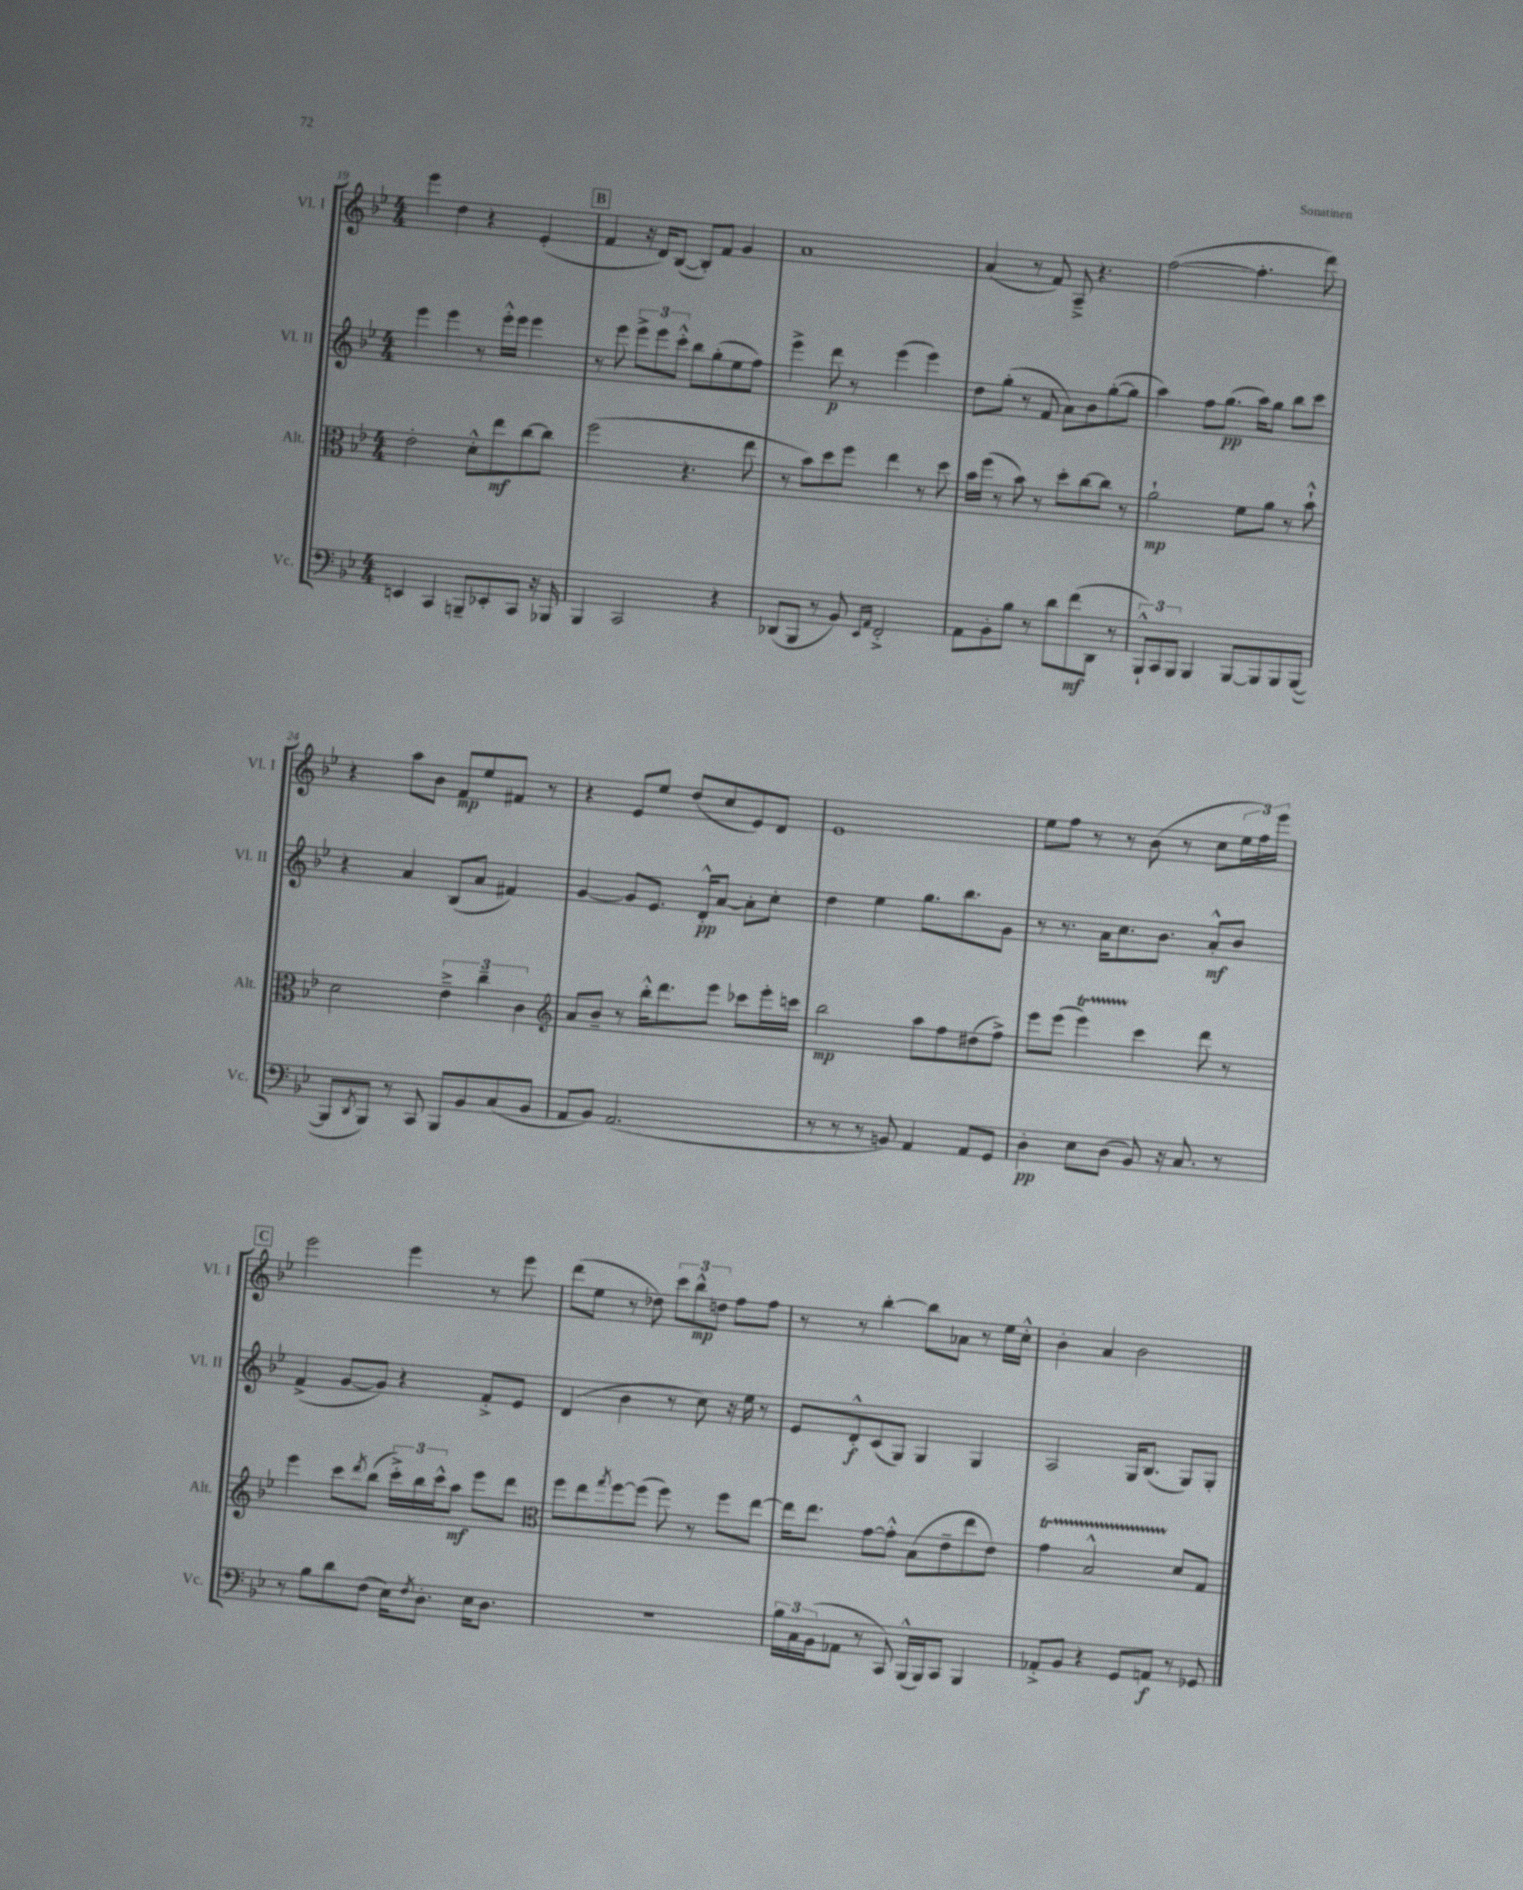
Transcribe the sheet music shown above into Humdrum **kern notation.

**kern	**dynam	**kern	**dynam	**kern	**dynam	**kern	**dynam
*part4	*part4	*part3	*part3	*part2	*part2	*part1	*part1
*staff4	*staff4	*staff3	*staff3	*staff2	*staff2	*staff1	*staff1
*I"Vc.	*	*I"Alt.	*	*I"Vl. II	*	*I"Vl. I	*
*I'Vc.	*	*I'Alt.	*	*I'Vl. II	*	*I'Vl. I	*
*clefF4	*	*clefC3	*	*clefG2	*	*clefG2	*
*k[b-e-]	*	*k[b-e-]	*	*k[b-e-]	*	*k[b-e-]	*
*M4/4	*	*M4/4	*	*M4/4	*	*M4/4	*
=19	=19	=19	=19	=19	=19	=19	=19
4EEn/	.	2e-'\	.	4eee-\	.	4eee-\	.
4CC/	.	.	.	4eee-\	.	4dd\	.
8BBBn~/L	.	8d'^^\L	.	8r	.	4r	.
8EE-X'/	.	8ee-\	mf	16eee-'^^\LL	.	.	.
.	.	.	.	16eee-\JJ	.	.	.
8CC/J	.	[8cc\	.	4eee-\	.	(4e-'/	.
16r	.	8cc\J]	.	.	.	.	.
16BBB-X/	.	.	.	.	.	.	.
!!LO:REH:place=s1:t=B
=20	=20	=20	=20	=20	=20	=20	=20
4BBB-/	.	(2ff\	.	8r	.	4f/	.
.	.	.	.	8eee-\	.	.	.
2CC/	.	.	.	12eee-^\L	.	16r	.
.	.	.	.	.	.	16d/KL)	.
.	.	.	.	12eee-\	.	.	.
.	.	.	.	.	.	([8B-/J	.
.	.	.	.	12ccc'^^\J	.	.	.
.	.	4.r	.	8bb-\L	.	8B-'/L])	.
.	.	.	.	(8gg'\	.	8f/J	.
4r	.	.	.	8ee-\	.	4g/	.
.	.	8ee-\	.	8ff\J)	.	.	.
=21	=21	=21	=21	=21	=21	=21	=21
(8DD-X/L	.	8r	.	4eee-^\	.	1a	.
8BBB-/J	.	8b-\L)	.	.	.	.	.
8r	.	8dd\	.	8ddd\	p	.	.
8BB-/)	.	8ff\J	.	8r	.	.	.
16qqEE-/LL	.	.	.	.	.	.	.
16qqAA/JJ	.	.	.	.	.	.	.
2FF'^/	.	4ee-\	.	(4eee-\	.	.	.
.	.	8r	.	4eee-\)	.	.	.
.	.	8dd\	.	.	.	.	.
=22	=22	=22	=22	=22	=22	=22	=22
8AA\L	.	16b-\LL	.	8dd\L	.	(4a/	.
.	.	(16ff\JJ	.	.	.	.	.
8BB-'\	.	8r	.	(8gg'\J	.	.	.
8B-\J	.	8b-\)	.	8r	.	8r	.
8r	.	8r	.	8f/	.	8f/)	.
8d\L	.	8dd'\L	.	8a\L)	.	8A~^/	.
(8f\	mf	[8cc\	.	8b-\	.	4.r	.
8DD\J	.	8cc\J]	.	([8gg'\	.	.	.
8r	.	8r	.	8gg\J]	.	.	.
=23	=23	=23	=23	=23	=23	=23	=23
12BBB-`^^/L)	.	2a`\	mp	4aa\)	.	([2ff\	.
12CC/	.	.	.	.	.	.	.
12BBB-/J	.	.	.	.	.	.	.
4BBB-/	.	.	.	8ff\L	.	.	.
.	.	.	.	(8.gg\J	pp	.	.
[8BBB-/L	.	8f\L	.	.	.	4.ff'\]	.
.	.	.	.	16aa\KL)	.	.	.
8BBB-/]	.	8a\J	.	8gg\J	.	.	.
8BBB-/	.	8r	.	8bb-\L	.	.	.
([8BBB-/J	.	8b-`^^\	.	8ccc\J	.	8ddd\)	.
!!LO:LB:g=z
=24	=24	=24	=24	=24	=24	=24	=24
8BBB-/L]	.	2d\	.	4r	.	4r	.
8qDD/	.	.	.	.	.	.	.
8BBB-/J)	.	.	.	.	.	.	.
8r	.	.	.	4a/	.	8aa\L	.
8CC/	.	.	.	.	.	8b-\J	.
8BBB-/L	.	6e-~^\	.	(8B-/L	.	8f/L	mp
8BB-/	.	.	.	8a/J	.	8ee-/	.
.	.	6cc~\	.	.	.	.	.
(8C/	.	.	.	4f#X/)	.	8f#X/J	.
.	.	6c\	.	.	.	.	.
8BB-/J	.	.	.	.	.	8r	.
=25	=25	=25	=25	=25	=25	=25	=25
*	*	*clefG2	*	*	*	*	*
8AA/L	.	8a/L	.	[4g/	.	4r	.
8BB-/J)	.	8b-~/J	.	.	.	.	.
(2.AA/	.	8r	.	8g/L]	.	8e-/L	.
.	.	16bb-'^^\KL	.	8.e-/J	.	8ee-/J	.
.	.	8.ddd\	.	.	.	.	.
.	.	.	.	.	.	(8dd/L	.
.	.	.	.	16d'^^/KL	pp	.	.
.	.	8eee-\J	.	[8a/J	.	8cc/	.
.	.	8ccc-X\L	.	8a'\L]	.	8e-/)	.
.	.	16eee-'\L	.	8cc'\J	.	8d/J	.
.	.	16cccn\JJ	.	.	.	.	.
=26	=26	=26	=26	=26	=26	=26	=26
8r	.	2bb-\	mp	4dd\	.	1e-	.
8r	.	.	.	.	.	.	.
8r	.	.	.	4ee-\	.	.	.
8BBn/)	.	.	.	.	.	.	.
4AA/	.	8aa\L	.	8.gg\L	.	.	.
.	.	8ff\	.	.	.	.	.
.	.	.	.	8.bb-\	.	.	.
8AA/L	.	(8dd#X\	.	.	.	.	.
8GG/J	.	8ff^\J)	.	8g\J	.	.	.
=27	=27	=27	=27	=27	=27	=27	=27
4D'\	pp	8eee-\L	.	8r	.	8ee-\L	.
.	.	(8eee-\J	.	8.r	.	8ff\J	.
8E-\L	.	4eee-T\)	.	.	.	8r	.
.	.	.	.	16a\KL	.	.	.
(8D\J	.	.	.	8.cc\	.	8r	.
8BB-/)	.	4ccc\	.	.	.	(8b-\	.
.	.	.	.	8.b-\J	.	.	.
16r	.	.	.	.	.	8r	.
8.C/	.	.	.	.	.	.	.
.	.	8ddd\	.	8a'^^/L	mf	8cc\L	.
8r	.	8r	.	8b-/J	.	24ee-\L	.
.	.	.	.	.	.	24ff\)	.
.	.	.	.	.	.	24eee-\JJ	.
!!LO:LB:g=z
!!LO:REH:place=s1:t=C
=28	=28	=28	=28	=28	=28	=28	=28
8r	.	4eee-\	.	(4f^/	.	2eee-\	.
8B-\L	.	.	.	.	.	.	.
8d\	.	8ccc\L	.	[8g/L	.	.	.
.	.	8qddd/	.	.	.	.	.
(8F\J	.	(8bb-\J	.	8g/J])	.	.	.
16E-\KL)	.	24ccc'^\LL)	.	4r	.	4eee-\	.
.	.	24bb-\	.	.	.	.	.
8qF/	.	.	.	.	.	.	.
8.D'\J	.	.	.	.	.	.	.
.	.	24ccc^^\J	.	.	.	.	.
.	.	8aa\J	mf	.	.	.	.
16E-\KL	.	8eee-\L	.	8f'^/L	.	8r	.
8.D\J	.	.	.	.	.	.	.
.	.	8ddd\J	.	8e-/J	.	8eee-\	.
=29	=29	=29	=29	=29	=29	=29	=29
*	*	*clefC3	*	*	*	*	*
1r	.	8ff\L	.	(4d/	.	(8ddd\L	.
.	.	8ee-\	.	.	.	8ee-\J	.
.	.	8qgg/	.	.	.	.	.
.	.	[8ff\	.	4b-\	.	8r	.
.	.	(8ff\J]	.	.	.	8dd-X\)	.
.	.	8ff\)	.	8r	.	12ccc\L	.
.	.	.	.	.	.	12bb-^^\	mp
.	.	8r	.	8cc\)	.	.	.
.	.	.	.	.	.	12ddn\J	.
.	.	8ff\L	.	16r	.	8ff\L	.
.	.	.	.	16ee-\	.	.	.
.	.	[8ee-\J	.	8r	.	8ff\J	.
=30	=30	=30	=30	=30	=30	=30	=30
24B-\LL	.	16ee-\KL]	.	8e-/L	.	8r	.
24C\	.	.	.	.	.	.	.
.	.	8.ee-\J	.	.	.	.	.
(24BB-\J	.	.	.	.	.	.	.
8AA-X\J	.	.	.	8d'^^/	f	8r	.
8r	.	[8g\L	.	(8c/	.	[4bb-'\	.
8CC/)	.	8g'^^\J]	.	8G/J)	.	.	.
(16BBB-^^/LL	.	(8B-\L	.	4G/	.	8bb-\L]	.
16BBB-/J)	.	.	.	.	.	.	.
8CC/J	.	8e-~\	.	.	.	8a-X\J	.
4BBB-/	.	8ee-\	.	4G/	.	8r	.
.	.	8e-\J)	.	.	.	16ee-\LL	.
.	.	.	.	.	.	16cc'^^\JJ	.
=31	=31	=31	=31	=31	=31	=31	=31
8AA-X'^/L	.	4gT\	.	2A/	.	4b-'\	.
8BB-/J	.	.	.	.	.	.	.
4r	.	2B-TTT^^/	.	.	.	4a/	.
8GG/L	.	.	.	16G/KL	.	2b-\	.
.	.	.	.	(8.B-/J	.	.	.
8AAn/J	f	.	.	.	.	.	.
8r	.	8d/L	.	8G/L)	.	.	.
8GG-X/	.	8G/J	.	8G'/J	.	.	.
==	==	==	==	==	==	==	==
*-	*-	*-	*-	*-	*-	*-	*-
